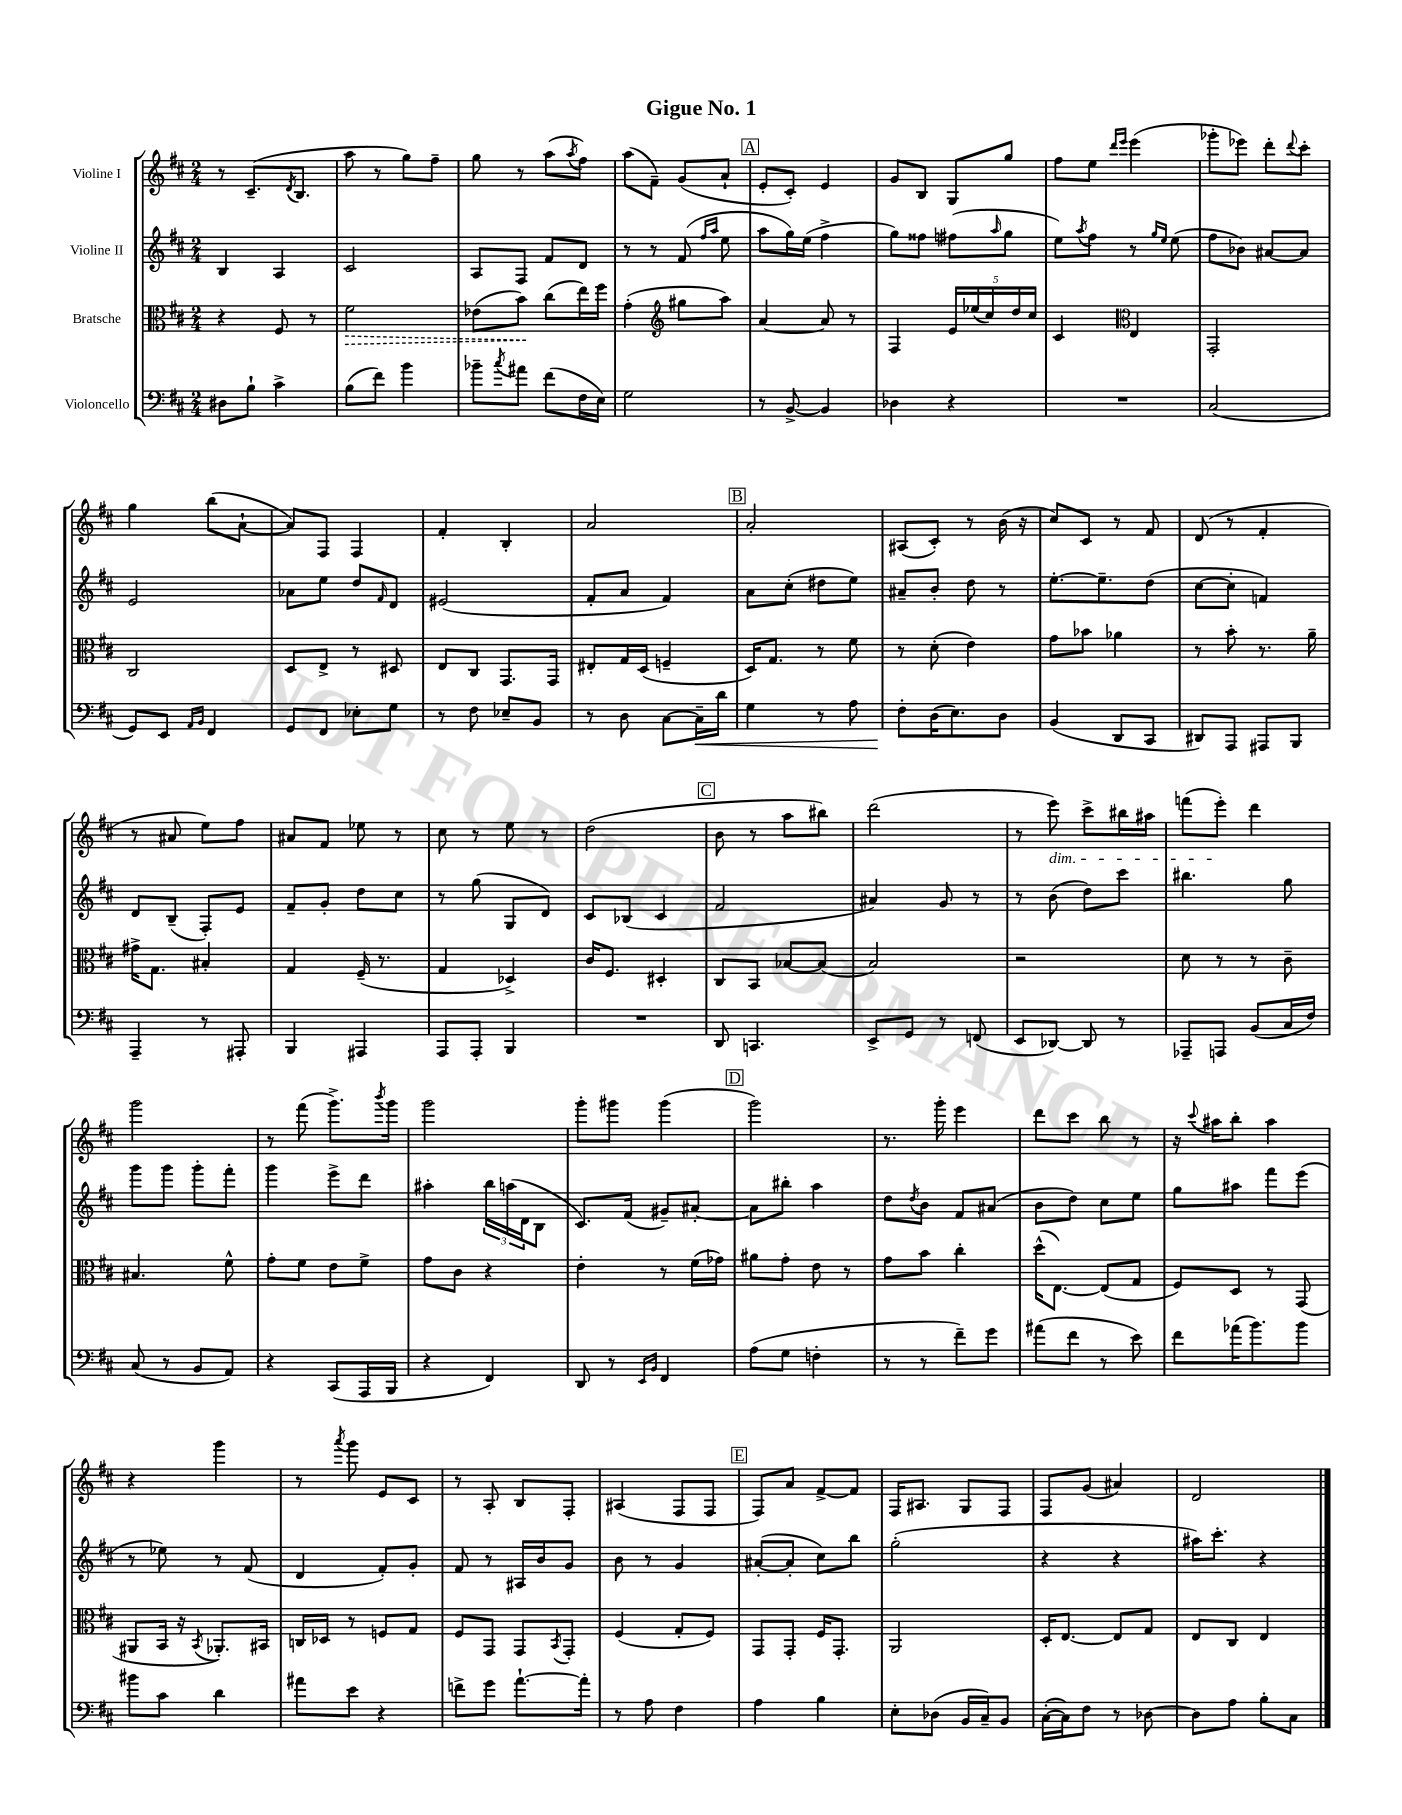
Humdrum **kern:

**kern	**dynam	**kern	**dynam	**kern	**kern
*part4	*part4	*part3	*part3	*part2	*part1
*staff4	*staff4	*staff3	*staff3	*staff2	*staff1
*I"Violoncello	*	*I"Bratsche	*	*I"Violine II	*I"Violine I
*clefF4	*	*clefC3	*	*clefG2	*clefG2
*k[f#c#]	*	*k[f#c#]	*	*k[f#c#]	*k[f#c#]
*M2/4	*	*M2/4	*	*M2/4	*M2/4
=1	=1	=1	=1	=1	=1
8D#X\L	.	4r	.	4B/	8r
8B`\J	.	.	.	.	(8.c#~/L
4c#^\	.	8F#/	.	4A/	.
.	.	.	.	.	8qd/
.	.	.	.	.	8.B/J
.	.	8r	.	.	.
=2	=2	=2	=2	=2	=2
!	!	!	!LO:HP:b	!	!
(8B\L	.	2f#\	>	2c#/	8aa\
8f#\J)	.	.	.	.	8r
4b\	.	.	.	.	8gg\L)
.	.	.	.	.	8ff#~\J
=3	=3	=3	=3	=3	=3
8b-X~\L	.	(8e-X\L	.	8A/L	8gg\
8qcc#/	.	.	.	.	.
8a#X\J	.	8b\J)	.	8F#/J	8r
(8f#\L	.	(8cc#\L	]	8f#/L	(8aa\L
.	.	.	.	.	8qaa/
16F#\L	.	16ee\L)	.	8d/J	8ff#\J)
16E\JJ)	.	16ff#\JJ	.	.	.
=4	=4	=4	=4	=4	=4
2G\	.	(4g'\	.	8r	(8aa\L
.	.	.	.	8r	8f#~\J)
*	*	*clefG2	*	*	*
.	.	8gg#X\L	.	(8f#/	(8g/L
.	.	.	.	16qqff#/LL	.
.	.	.	.	16qqaa/JJ	.
.	.	8aa\J)	.	8ee\	8a`/J
!!LO:REH:place=s1:t=A
=5	=5	=5	=5	=5	=5
8r	.	[4a/	.	8aa\L	8e'/L
[8BB^/	.	.	.	16gg\L)	8c#'/J)
.	.	.	.	(16ee\JJ	.
4BB/]	.	8a/]	.	4ff#^\	4e/
.	.	8r	.	.	.
=6	=6	=6	=6	=6	=6
4D-X\	.	4F#/	.	8gg\L)	8g/L
.	.	.	.	8ff##X\J	8B/J
4r	.	20e/LL	.	(8ff#X\L	8G/L
.	.	(20ee-X/	.	.	.
.	.	20cc#/)	.	.	.
.	.	.	.	16qqaa/	.
.	.	.	.	8gg\J	8gg/J
.	.	20dd/	.	.	.
.	.	20cc#/JJ	.	.	.
=7	=7	=7	=7	=7	=7
2r	.	4c#/	.	8ee\L)	8ff#\L
.	.	.	.	8qaa/	.
.	.	.	.	8ff#\J	8ee\J
*	*	*clefC3	*	*	*
.	.	.	.	.	16qqddd/LL
.	.	.	.	.	16qqeee/JJ
.	.	4E/	.	8r	(4eee\
.	.	.	.	16qqgg/LL	.
.	.	.	.	16qqee/JJ	.
.	.	.	.	(8ee\	.
=8	=8	=8	=8	=8	=8
(2C#/	.	2GG'/	.	8ff#\L	8ggg-X'\L
.	.	.	.	8b-X\J)	8eee-X\J)
.	.	.	.	[8a#X/L	8ddd'\L
.	.	.	.	.	8qqddd/
.	.	.	.	8a#/J]	8ccc#'\J
!!LO:LB:g=z
=9	=9	=9	=9	=9	=9
8GG/L)	.	2C#/	.	2e/	4gg\
8EE/J	.	.	.	.	.
16qqAA/LL	.	.	.	.	.
16qqBB/JJ	.	.	.	.	.
4FF#/	.	.	.	.	(8bb\L
.	.	.	.	.	[8a`\J
=10	=10	=10	=10	=10	=10
8GG/L	.	8D/L	.	8a-X\L	8a/L])
8FF#/J	.	8E^/J	.	8ee\J	8F#/J
8E-X'\L	.	8r	.	8dd/L	4F#/
.	.	.	.	16qqf#/	.
8G\J	.	8D#X/	.	8d/J	.
=11	=11	=11	=11	=11	=11
8r	.	8E/L	.	(2e#X/	4f#'/
8F#\	.	8C#/J	.	.	.
8E-X~/L	.	8.GG/L	.	.	4B'/
8BB/J	.	.	.	.	.
.	.	16GG/Jk	.	.	.
=12	=12	=12	=12	=12	=12
8r	.	8E#X'/L	.	8f#'/L	2a/
8D\	.	16G/L	.	8a/J	.
.	.	(16D/JJ	.	.	.
[8C#\L	.	4Fn~/	.	4f#/)	.
!	!LO:HP:b	!	!	!	!
16C#~\L]	<	.	.	.	.
16d\JJ	.	.	.	.	.
!!LO:REH:place=s1:t=B
=13	=13	=13	=13	=13	=13
4G\	.	16D/KL)	.	8a\L	2a'/
.	.	8.G/J	.	.	.
.	.	.	.	(8cc#'\J	.
8r	.	8r	.	8dd#X\L	.
8A\	.	8f#\	.	8ee\J)	.
=14	=14	=14	=14	=14	=14
8F#'\L	.	8r	.	8a#X~/L	(8A#X/L
(16D\K	[	(8d'\	.	8b'/J	8c#'/J)
8.E\)	.	.	.	.	.
.	.	4e\)	.	8dd\	8r
8D\J	.	.	.	8r	(16b\
.	.	.	.	.	16r
=15	=15	=15	=15	=15	=15
(4BB/	.	8g\L	.	[8.ee'\L	8cc#/L)
.	.	8b-X\J	.	.	8c#/J
.	.	.	.	8.ee~\]	.
8DD/L	.	4a-X\	.	.	8r
8CC#/J	.	.	.	(8dd\J	8f#/
=16	=16	=16	=16	=16	=16
8DD#X/L)	.	8r	.	[8cc#\L	(8d/
8AAA/J	.	8b'\	.	8cc#'\J]	8r
8AAA#X/L	.	8.r	.	4fn/)	4f#'/
8BBB/J	.	.	.	.	.
.	.	16a~\	.	.	.
!!LO:LB:g=z
=17	=17	=17	=17	=17	=17
4AAA~/	.	16g#X^\KL	.	8d/L	8r
.	.	8.G\J	.	.	.
.	.	.	.	(8B~/J	8a#X/
8r	.	4B#X'/	.	8F#'/L)	8ee\L)
8AAA#X'/	.	.	.	8e/J	8ff#\J
=18	=18	=18	=18	=18	=18
4BBB/	.	4G/	.	8f#~/L	8a#X/L
.	.	.	.	8g'/J	8f#/J
4AAA#X/	.	(16F#~/	.	8dd\L	8ee-X\
.	.	8.r	.	.	.
.	.	.	.	8cc#\J	8r
=19	=19	=19	=19	=19	=19
8AAA/L	.	4G/	.	8r	8cc#\
8AAA'/J	.	.	.	(8gg\	8r
4BBB/	.	4D-X^/)	.	8G/L	8ee\
.	.	.	.	8d/J)	8r
=20	=20	=20	=20	=20	=20
2r	.	16c#/KL	.	8c#/L	(2dd\
.	.	8.F#/J	.	.	.
.	.	.	.	(8B-X/J	.
.	.	4D#X'/	.	4c#/	.
!!LO:REH:place=s1:t=C
=21	=21	=21	=21	=21	=21
8DD/	.	8C#/L	.	2f#/	8b\
4.CCn/	.	8BB/J	.	.	8r
.	.	[8B-X/L	.	.	8aa\L
.	.	(8B-/J]	.	.	8bb#X\J)
=22	=22	=22	=22	=22	=22
8EE^/L	.	2B/)	.	4a#X/)	(2ddd\
8GG/J	.	.	.	.	.
8r	.	.	.	8g/	.
(8FFn/	.	.	.	8r	.
=23	=23	=23	=23	=23	=23
8EE/L	.	2r	.	8r	8r
!	!	!	!	!	!LO:TX:b:i:t=dim.
[8DD-X/J)	.	.	.	(8b\	8eee\)
8DD-/]	.	.	.	8dd\L)	8ccc#^\L
8r	.	.	.	8ccc#\J	16bb#X\L
.	.	.	.	.	16aa#X\JJ
=24	=24	=24	=24	=24	=24
8AAA-X~/L	.	8d\	.	4.bb#X\	(8fffn\L
8AAAn/J	.	8r	.	.	8eee'\J)
(8BB/L	.	8r	.	.	4ddd\
16C#/L	.	8c#~\	.	8gg\	.
16F#/JJ)	.	.	.	.	.
!!LO:LB:g=z
=25	=25	=25	=25	=25	=25
(8C#/	.	4.B#X/	.	8ggg\L	2ggg\
8r	.	.	.	8ggg\J	.
8BB/L	.	.	.	8ggg'\L	.
8AA/J)	.	8f#^^\	.	8fff#'\J	.
=26	=26	=26	=26	=26	=26
4r	.	8g'\L	.	4ggg\	8r
.	.	8f#\J	.	.	(8fff#\
(8CC#/L	.	8e\L	.	8eee^\L	8.ggg^\L)
16AAA/L	.	8f#^\J	.	8ddd\J	.
.	.	.	.	.	8qbbb/
16BBB/JJ	.	.	.	.	16ggg\Jk
=27	=27	=27	=27	=27	=27
4r	.	8g\L	.	4aa#X'\	2ggg\
.	.	8c#\J	.	.	.
4FF#/)	.	4r	.	24bb\LL	.
.	.	.	.	(24aan\	.
.	.	.	.	24d\J	.
.	.	.	.	8B\J	.
=28	=28	=28	=28	=28	=28
8DD/	.	4e'\	.	8.c#/L)	8ggg'\L
8r	.	.	.	.	8ggg#X\J
.	.	.	.	(16f#/Jk	.
16qqEE/LL	.	.	.	.	.
16qqBB/JJ	.	.	.	.	.
4FF#/	.	8r	.	8g#X~/L)	(4ggg#\
.	.	(16f#\LL	.	[8a#X'/J	.
.	.	16g-X\JJ)	.	.	.
!!LO:REH:place=s1:t=D
=29	=29	=29	=29	=29	=29
(8A\L	.	8a#X\L	.	8a#\L]	2ggg\)
8G\J	.	8g'\J	.	8bb#X'\J	.
4Fn'\	.	8e\	.	4aa\	.
.	.	8r	.	.	.
=30	=30	=30	=30	=30	=30
8r	.	8g\L	.	8dd\L	8.r
.	.	.	.	8qdd/	.
8r	.	8b\J	.	8b\J	.
.	.	.	.	.	16ggg'\
8f#~\L)	.	4cc#'\	.	8f#/L	4eee\
8g\J	.	.	.	(8a#X/J	.
=31	=31	=31	=31	=31	=31
(8a#X\L	.	(16dd^^\KL	.	8b\L	8ddd\L
.	.	[8.E\J)	.	.	.
8f#\J	.	.	.	8dd\J)	8ccc#\J
8r	.	(8E/L]	.	8cc#\L	8bb\
8e\)	.	8G/J	.	8ee\J	8r
=32	=32	=32	=32	=32	=32
8f#\L	.	8F#/L)	.	8gg\L	16r
.	.	.	.	.	8qqccc#/
.	.	.	.	.	16aa#X\KL
(16a-X\K	.	8D/J	.	8aa#X\J	8bb'\J
8.b\)	.	.	.	.	.
.	.	8r	.	8fff#\L	4aa#\
8b\J	.	(8GG/	.	(8eee\J	.
!!LO:LB:g=z
=33	=33	=33	=33	=33	=33
8b#X\L	.	8AA#X/L	.	8r	4r
8c#\J	.	16BB/Jk	.	8ee-X\)	.
.	.	16r	.	.	.
.	.	8qBB/	.	.	.
4d\	.	8.AA-X'/L)	.	8r	4ggg\
.	.	.	.	(8f#/	.
.	.	16BB#X/Jk	.	.	.
=34	=34	=34	=34	=34	=34
8a#X\L	.	16Cn/LL	.	4d/	8r
.	.	16D-X/JJ	.	.	.
.	.	.	.	.	8qaaa/
8e\J	.	8r	.	.	8ggg\
4r	.	8Fn/L	.	8f#'/L)	8e/L
.	.	8G/J	.	8g'/J	8c#/J
=35	=35	=35	=35	=35	=35
8fn^\L	.	8F#/L	.	8f#/	8r
8g\J	.	8GG/J	.	8r	8A'/
[8.a`\L	.	8GG/L	.	16A#X/LL	8B/L
.	.	.	.	16b/J	.
.	.	8qBB/	.	.	.
.	.	8GG'/J	.	8g/J	8F#'/J
16a'\Jk]	.	.	.	.	.
=36	=36	=36	=36	=36	=36
8r	.	(4F#/	.	8b\	(4A#X/
8A\	.	.	.	8r	.
4F#\	.	8G'/L	.	4g/	8F#/L
.	.	8F#/J)	.	.	8F#/J
!!LO:REH:place=s1:t=E
=37	=37	=37	=37	=37	=37
4A\	.	8GG/L	.	([8a#X'/L	8F#/L)
.	.	8GG'/J	.	8a#'/J]	8a/J
4B\	.	16F#/KL	.	8cc#\L)	[8f#^/L
.	.	8.GG'/J	.	.	.
.	.	.	.	8bb\J	8f#/J]
=38	=38	=38	=38	=38	=38
8E'\L	.	2AA/	.	(2gg'\	16F#/KL
.	.	.	.	.	8.A#X/J
(8D-X\J	.	.	.	.	.
16BB/LL	.	.	.	.	8G/L
16C#~/J)	.	.	.	.	.
8BB/J	.	.	.	.	8F#/J
=39	=39	=39	=39	=39	=39
([16C#'\LL	.	16D'/KL	.	4r	8F#/L
16C#\J])	.	[8.E/J	.	.	.
8F#\J	.	.	.	.	(8g/J
8r	.	8E/L]	.	4r	4a#X/)
[8D-X\	.	8G/J	.	.	.
=40	=40	=40	=40	=40	=40
8D-\L]	.	8E/L	.	16aa#X\KL)	2d/
.	.	.	.	8.ccc#'\J	.
8A\J	.	8C#/J	.	.	.
8B'\L	.	4E/	.	4r	.
8C#\J	.	.	.	.	.
==	==	==	==	==	==
*-	*-	*-	*-	*-	*-
